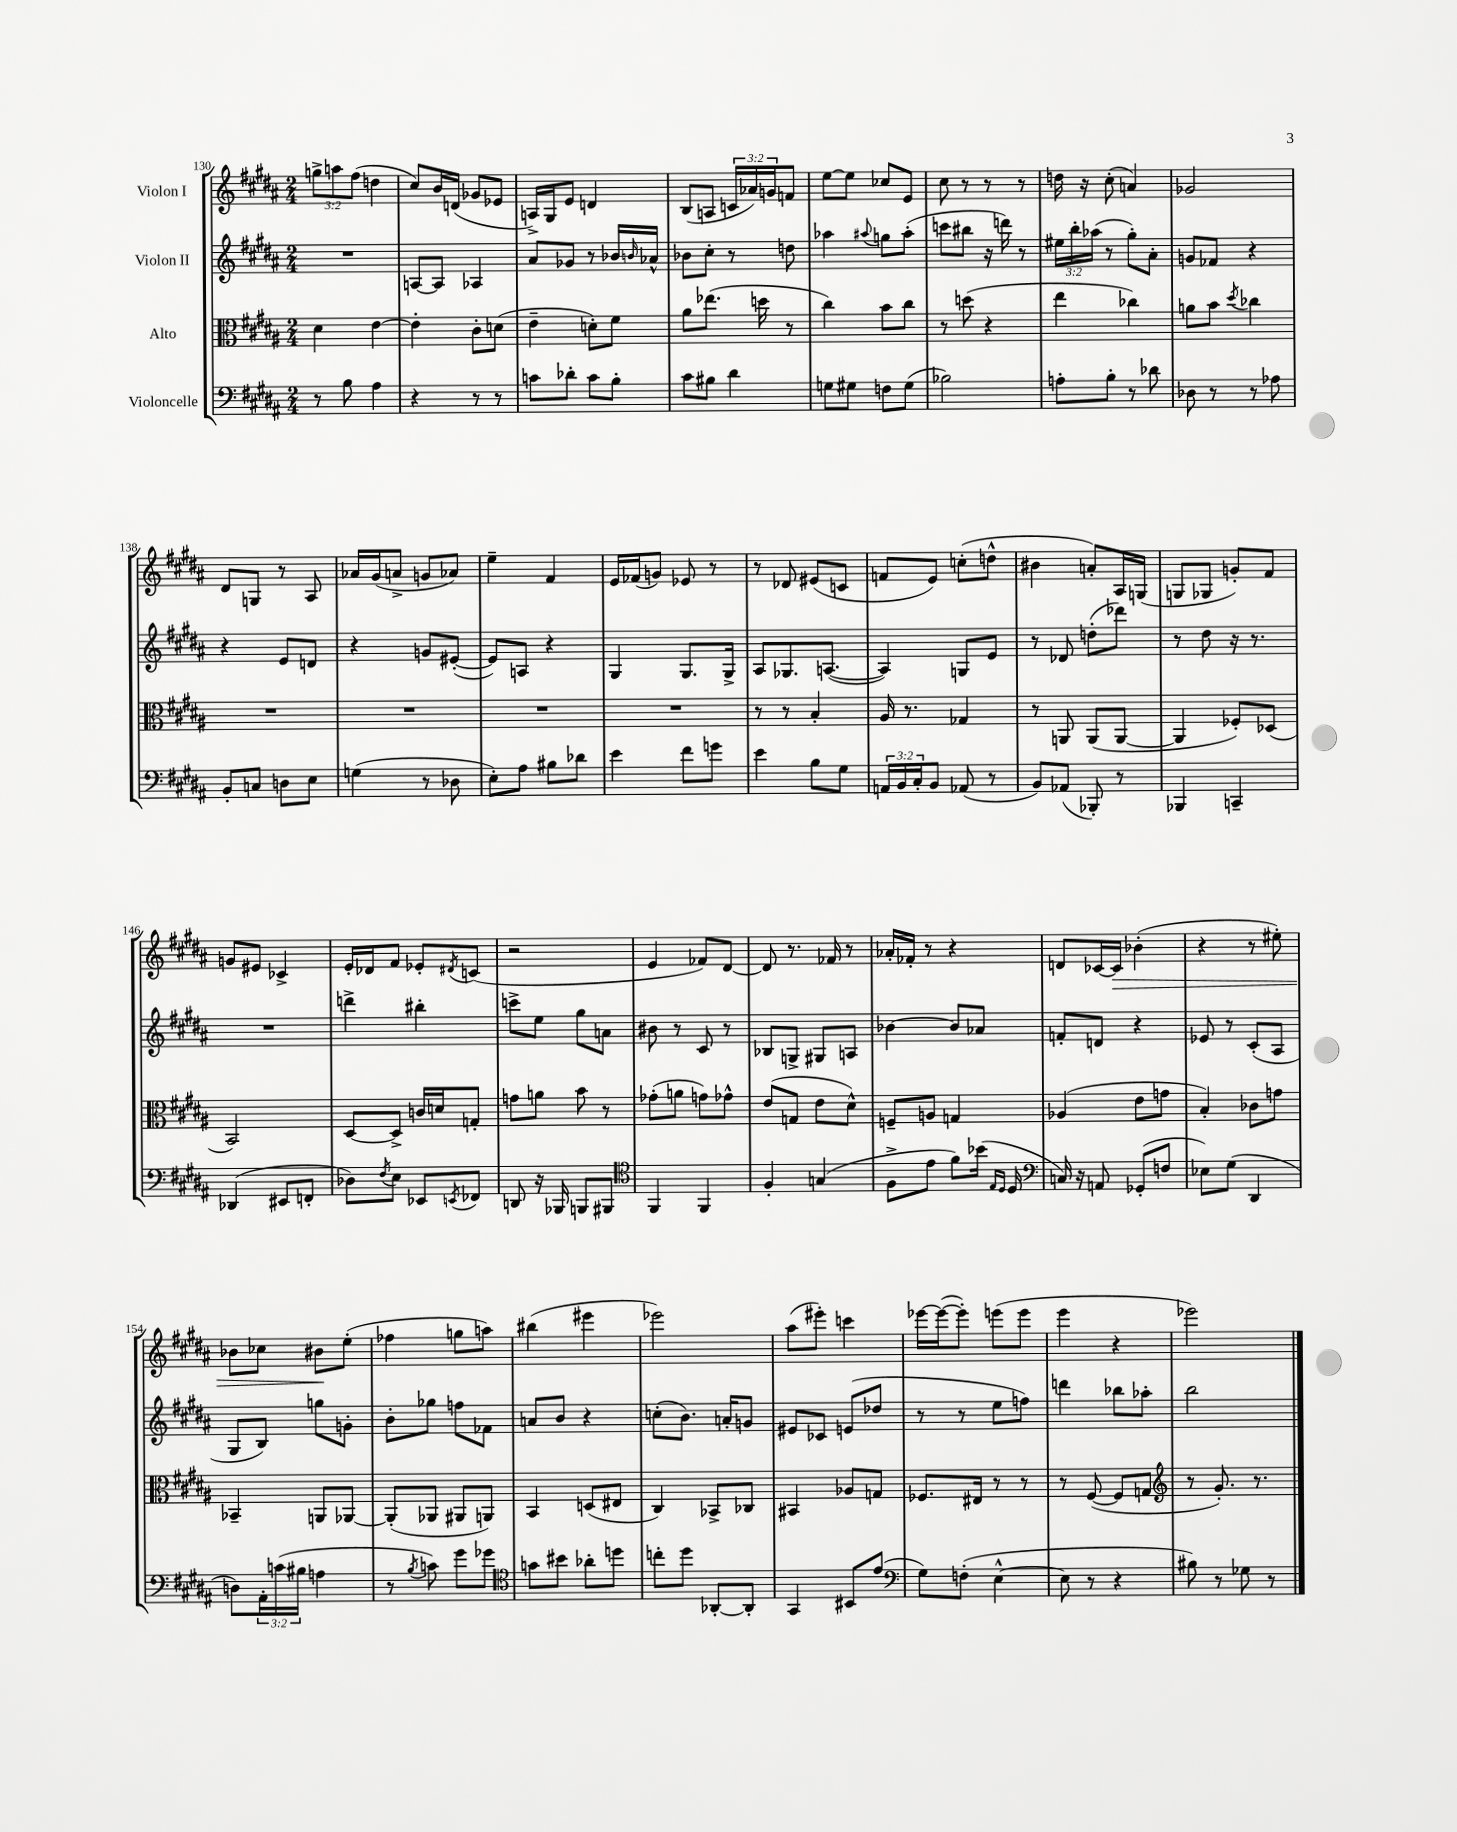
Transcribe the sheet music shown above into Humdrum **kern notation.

**kern	**kern	**kern	**kern
*staff4	*staff3	*staff2	*staff1
*clefF4	*clefC3	*clefG2	*clefG2
*k[f#c#g#d#a#]	*k[f#c#g#d#a#]	*k[f#c#g#d#a#]	*k[f#c#g#d#a#]
*M2/4	*M2/4	*M2/4	*M2/4
8r	4d#	2r	12gg^
.	.	.	12aa
8B	.	.	.
.	.	.	(12ff#
4A#	[4e	.	4dd
=	=	=	=
4r	4e']	[8A	8cc#)
.	.	8A]	16b
.	.	.	(16d
8r	8c#'	4A-	8g-
8r	(8d	.	8e-
=	=	=	=
8c	4e~	8a#	16A^)
.	.	.	16G#
8d-'	.	8g-	8e
8c	8d')	8r	4d
8B'	8f#	16b-	.
.	.	16qqb	.
.	.	16a-^^	.
=	=	=	=
8c#	8a#	8b-	(8B
8B#	(8.ee-	8cc#'	8A
4d#	.	8r	24c
.	.	.	24a-)
.	16dd	.	.
.	.	.	24g
.	8r	8dd	8f
=	=	=	=
8G	4cc#)	4aa-	[8ee
8G#	.	.	8ee]
.	.	8qqaa#	.
8F	8b	8gg	8cc-
(8G#	8cc#	(8aa#'	8e
=	=	=	=
2B-)	8r	8ccc	8cc#
.	(8dd	8bb#	8r
.	4r	16r	8r
.	.	16ddd)	.
.	.	8r	8r
=	=	=	=
8A'	4ee	24ee#	16dd
.	.	24bb'	.
.	.	.	16r
.	.	(24aa-	.
8B'	.	8r	(8cc#'
8r	4cc-)	8gg#')	4a)
8d-	.	8a#'	.
=	=	=	=
8D-	8a	8g	2g-
8r	8b	8f-	.
.	8qdd#	.	.
8r	4cc-	4r	.
8A-	.	.	.
=	=	=	=
8BB'	2r	4r	8d#
8C	.	.	8G
8D	.	8e	8r
8E	.	8d	8A#
=	=	=	=
(4G	2r	4r	16a-
.	.	.	(16g#
.	.	.	8a^
8r	.	8g	8g
8D-	.	([8e#'	8a-)
=	=	=	=
8E')	2r	8e#])	4ee~
8A#	.	8A	.
8B#	.	4r	4f#
8d-	.	.	.
=	=	=	=
4e	2r	4G#	16e
.	.	.	(16f-
.	.	.	8g)
8f#	.	8.G#	8e-
8g	.	.	8r
.	.	16G#^	.
=	=	=	=
4e	8r	8A#	8r
.	8r	8.G-	8d-
8B	4B'	.	(8e#
.	.	([8.A	.
8G#	.	.	8c
=	=	=	=
24AA	16A#	4A])	8f
24BB	.	.	.
.	8.r	.	.
24C#'	.	.	.
8BB	.	.	8e)
(8AA-	4G-	8G	(8cc'
8r	.	8e	8dd^^
=	=	=	=
8BB)	8r	8r	4b#
(8AA-	8AA	8d-	.
8BBB-')	(8AA	(8dd'	8a')
8r	[8AA	8ddd-)	16A#
.	.	.	(16G
=	=	=	=
4BBB-	4AA]	8r	8G
.	.	8dd#	8G-
4CC~	8F-')	16r	8g')
.	.	8.r	.
.	(8D-	.	8f#
=	=	=	=
(4DD-	2BB)	2r	8g
.	.	.	8e#
8EE#	.	.	4c-^
8FF'	.	.	.
=	=	=	=
8D-)	[8D#	4ddd^	16e'
.	.	.	16d-
8qF#	.	.	.
8E	8D#^]	.	8f#
8EE-	16c	4bb#'	8e-'
.	16d	.	.
8qEE	.	.	8qd#
8FF-	8G'	.	(8c
=	=	=	=
8DD	8g	8ccc^	2r
16r	8a	8ee	.
16BBB-	.	.	.
8BBB	8b	8gg#	.
8BBB#	8r	8a	.
=	=	=	=
*clefC4	*	*	*
4FF#	(8g-'	8b#	4e
.	8a	8r	.
4FF#	8g)	8c#	8f-)
.	8g-^^	8r	[8d#
=	=	=	=
4F#'	(8e	8B-	8d#]
.	8G	8G^	8.r
(4G	8e	8G#	.
.	.	.	16f-
.	8d#^^)	8A	8r
=	=	=	=
8F#^	8F~	[4b-	16a-'
.	.	.	16f-'
8e	8A	.	8r
8f#)	4G	8b-]	4r
(16b-	.	8a-	.
16qqE	.	.	.
16qqD#	.	.	.
16D#	.	.	.
=	=	=	=
*clefF4	*	*	*
16C)	(4A-	8f'	8d
16r	.	.	.
8AA	.	8d	[16c-
.	.	.	16c-]
(8GG-'	8e	4r	(4b-'
8F	8g	.	.
=	=	=	=
8E-)	4B')	8e-	4r
(8G#	.	8r	.
4DD#	8c-	(8c#'	8r
.	8g	8A#	8ee#')
=	=	=	=
8D)	4BB-~	8G#	8b-
24AA#'	.	8B)	8cc-
(24c	.	.	.
24B#	.	.	.
4A	8AA	8gg	8b#
.	[8AA-	8g'	(8ee'
=	=	=	=
8r	(8AA-']	8b'	4ff-
8qB	.	.	.
8c)	8AA-	8gg-	.
8g#	8AA#	8ff	8gg
8g-	8AA)	8f-	8aa)
=	=	=	=
*clefC4	*	*	*
8g	4BB	8a	(4bb#
8b#	.	8b	.
8a-'	(8D	4r	4eee#
8dd	8E#	.	.
=	=	=	=
8cc'	4C#)	(8cc'	2eee-)
8dd#	.	8.b)	.
[8AA-'	8BB-^	.	.
.	.	16a'	.
8AA-']	8C-	8g	.
=	=	=	=
4GG#	4BB#	8e#	(8aa#
.	.	8c-	8eee#')
8BB#	8A-	(8e	4ccc
(8e	8G	8dd-	.
=	=	=	=
*clefF4	*	*	*
8G#)	8.F-	8r	[16eee-
.	.	.	(16eee-_
(8F'	.	8r	8eee-'])
.	16E#	.	.
[4E^^	8r	8ee	(8eee
.	8r	8ff)	8eee
=	=	=	=
8E]	8r	4ddd	4eee
8r	([8F#	.	.
4r	8F#]	8bb-	4r
.	8G	8aa-'	.
=	=	=	=
*	*clefG2	*	*
8B#)	8r	2bb	2eee-)
8r	8.g#')	.	.
8G-	.	.	.
.	8.r	.	.
8r	.	.	.
==	==	==	==
*-	*-	*-	*-
